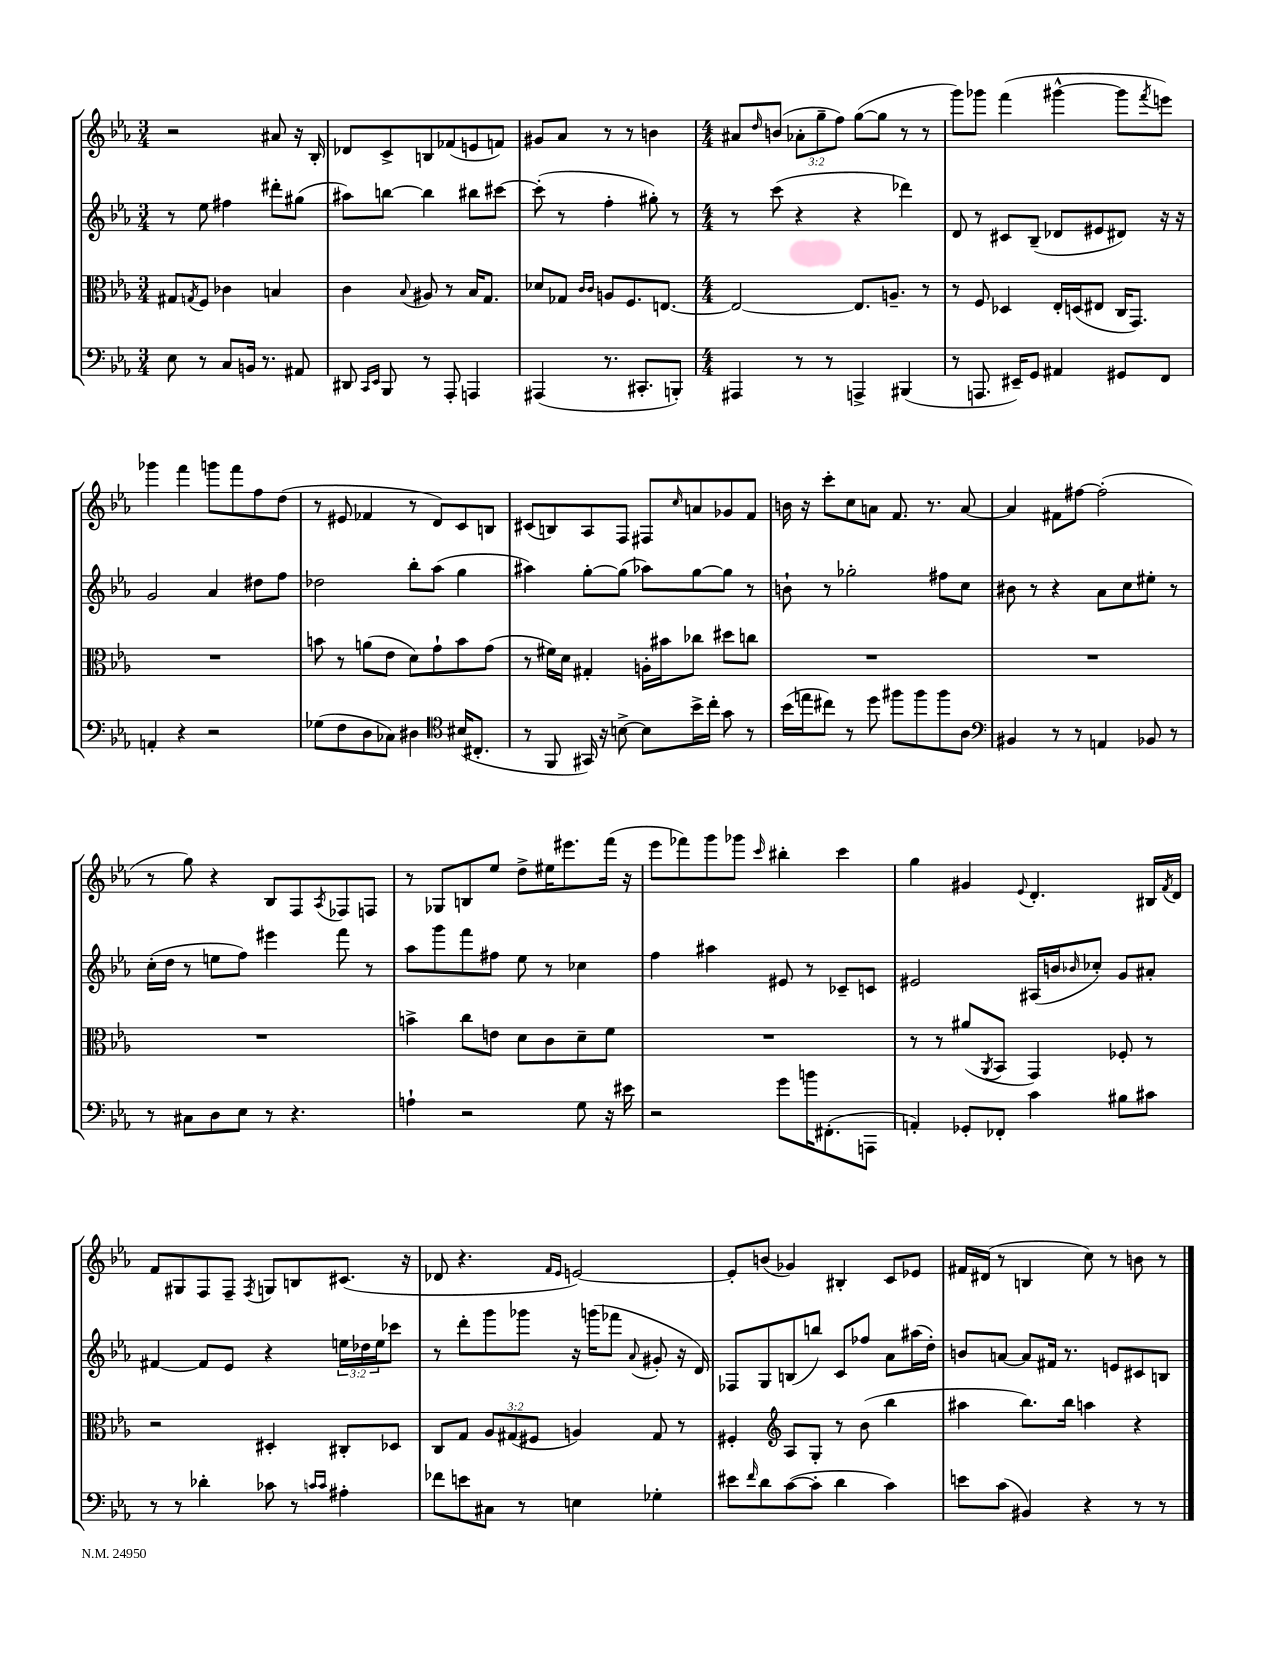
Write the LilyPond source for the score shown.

<<
\new StaffGroup <<
\new Staff = "s0" {
    \clef treble \key ees \major \numericTimeSignature \time 3/4 \override Staff.TupletNumber.text = #tuplet-number::calc-fraction-text
    r2 ais'8 r16 bes16-. |
    des'8 c'8-> b8 fes'8( e'8 f'8) |
    gis'8 aes'8 r8 r8 b'4 |
    \numericTimeSignature \time 4/4 ais'8 \grace { d''16 } b'8( \tuplet 3/2 { aes'8-. g''8-- f''8) } g''8~( g''8 r8 r8 |
    g'''8) ges'''8 f'''4( gis'''4~-^ gis'''8 \acciaccatura { f'''8 } e'''8) |
    ges'''4 f'''4 g'''8 f'''8 f''8 d''8( |
    r8 eis'8 fes'4 r8 d'8) c'8 b8 |
    cis'8( b8) aes8 f8 fis8 \grace { c''16 } a'8 ges'8 f'8 |
    b'16 r16 c'''8-. c''8 a'8 f'8. r8. a'8~ |
    a'4 fis'8 fis''8~ fis''2-.( |
    r8 g''8) r4 bes8 f8 \acciaccatura { aes8 } fes8 f8 |
    r8 ges8 b8 ees''8 d''8-> eis''16 eis'''8. f'''16( r16 |
    ees'''8 fes'''8) g'''8 ges'''8 \grace { c'''16 } bis''4-. c'''4 |
    g''4 gis'4 \appoggiatura { ees'8 } d'4.-. bis16 \acciaccatura { f'8 } d'16 |
    f'8 gis8 f8 f8-- \acciaccatura { f8 } g8 b8 cis'8.( r16 |
    des'8 r4. \grace { f'16 ees'16 } e'2~) |
    e'8-. b'8( ges'4) bis4-. c'8 ees'8 |
    fis'16 dis'16( r8 b4 c''8) r8 b'8 r8 \bar "|." |
}
\new Staff = "s1" {
    \clef treble \key ees \major \numericTimeSignature \time 3/4 \override Staff.TupletNumber.text = #tuplet-number::calc-fraction-text
    r8 ees''8 fis''4 dis'''8-. gis''8( |
    ais''8) b''8~ b''4 bis''8 cis'''8~ |
    cis'''8-.( r8 f''4-. gis''8-.) r8 |
    \numericTimeSignature \time 4/4 r8 c'''8( r4 r4 des'''4) |
    d'8 r8 cis'8 bes8--( des'8 eis'8 dis'8) r16 r16 |
    g'2 aes'4 dis''8 f''8 |
    des''2 bes''8-. aes''8( g''4 |
    ais''4) g''8~-. g''8( aes''8) g''8~ g''8 r8 |
    b'8-! r8 ges''2-. fis''8 c''8 |
    bis'8 r8 r4 aes'8 c''8 eis''8-. r8 |
    c''16-.( d''16 r8 e''8 f''8) eis'''4 f'''8 r8 |
    aes''8 g'''8 f'''8 fis''8 ees''8 r8 ces''4 |
    f''4 ais''4 eis'8 r8 ces'8-- c'8 |
    eis'2 ais16( b'16 \grace { bes'16 } ces''8-.) g'8 ais'8-. |
    fis'4~ fis'8 ees'8 r4 \tuplet 3/2 { e''16 des''16 e''16 } ces'''8 |
    r8 d'''8-. g'''8 ges'''8 r16 g'''16( fes'''8 \appoggiatura { aes'8 } gis'8-. r16 d'16) |
    fes8 g8 b8( b''8) c'8 fes''8 aes'8 ais''16( d''16-.) |
    b'8 a'8~ a'8 fis'16 r8. e'8 cis'8 b8 \bar "|." |
}
\new Staff = "s2" {
    \clef alto \key ees \major \numericTimeSignature \time 3/4 \override Staff.TupletNumber.text = #tuplet-number::calc-fraction-text
    gis8 \acciaccatura { g8 } f8 ces'4 b4 |
    c'4 \appoggiatura { bes8 } ais8 r8 bes16 g8. |
    des'8 ges8 \grace { c'16 c'16 } a8 f8. e8.~ |
    \numericTimeSignature \time 4/4 e2~ e8. a8.-- r8 |
    r8 f8 des4 ees16-. d16( eis8 c16 g,8.) |
    R1 |
    b'8 r8 a'8( ees'8 d'8) g'8-! b'8 g'8( |
    r8 fis'16) d'16 gis4-. a16-. bis'16 ces''8 dis''8 c''8 |
    R1 |
    R1 |
    R1 |
    b'4-> c''8 e'8 d'8 c'8 d'8-- f'8 |
    R1 |
    r8 r8 ais'8( \acciaccatura { aes,8 } bes,8 g,4) fes8-. r8 |
    r2 dis4-. cis8-. des8 |
    c8 g8 \tuplet 3/2 { aes8 gis8( fis8 } a4) gis8 r8 |
    fis4-. \clef treble aes8 g8-. r8 bes'8( bes''4 |
    ais''4 bes''8.) bes''16 a''4 r4 \bar "|." |
}
\new Staff = "s3" {
    \clef bass \key ees \major \numericTimeSignature \time 3/4
    ees8 r8 c8 b,16 r8. ais,8 |
    dis,8 \grace { c,16 ees,16 } bes,,8 r8 aes,,8-. a,,4 |
    ais,,4( r8. cis,8.-. b,,8-.) |
    \numericTimeSignature \time 4/4 ais,,4 r8 r8 a,,4-> bis,,4( |
    r8 a,,8. eis,16--) g,8 ais,4 gis,8 f,8 |
    a,4-. r4 r2 |
    ges8( f8 d8 ces8) dis4 \clef tenor bis16( cis8.-. |
    r8 f,8 gis,16) r16 b8~-> b8 bes'16-> c''16-. g'8 r8 |
    bes'16( e''16 cis''8) r8 d''8 fis''8 fis''8 fis''8 aes8 |
    \clef bass bis,4 r8 r8 a,4 bes,8 r8 |
    r8 cis8 d8 ees8 r8 r4. |
    a4-! r2 g8 r16 eis'16 |
    r2 g'8 b'16 fis,8.-.( a,,8 |
    a,4-.) ges,8-. fes,8-. c'4 bis8 cis'8 |
    r8 r8 des'4-. ces'8 r8 \grace { c'16 c'16 } ais4-. |
    fes'8 e'8 cis8 r8 e4 ges4-. |
    eis'8 \grace { f'16 } d'8 c'8~( c'8-. d'4 c'4) |
    e'8 c'8( bis,4) r4 r8 r8 \bar "|." |
}
>>
>>
\layout { \context { \Score \remove "Bar_number_engraver" } }
